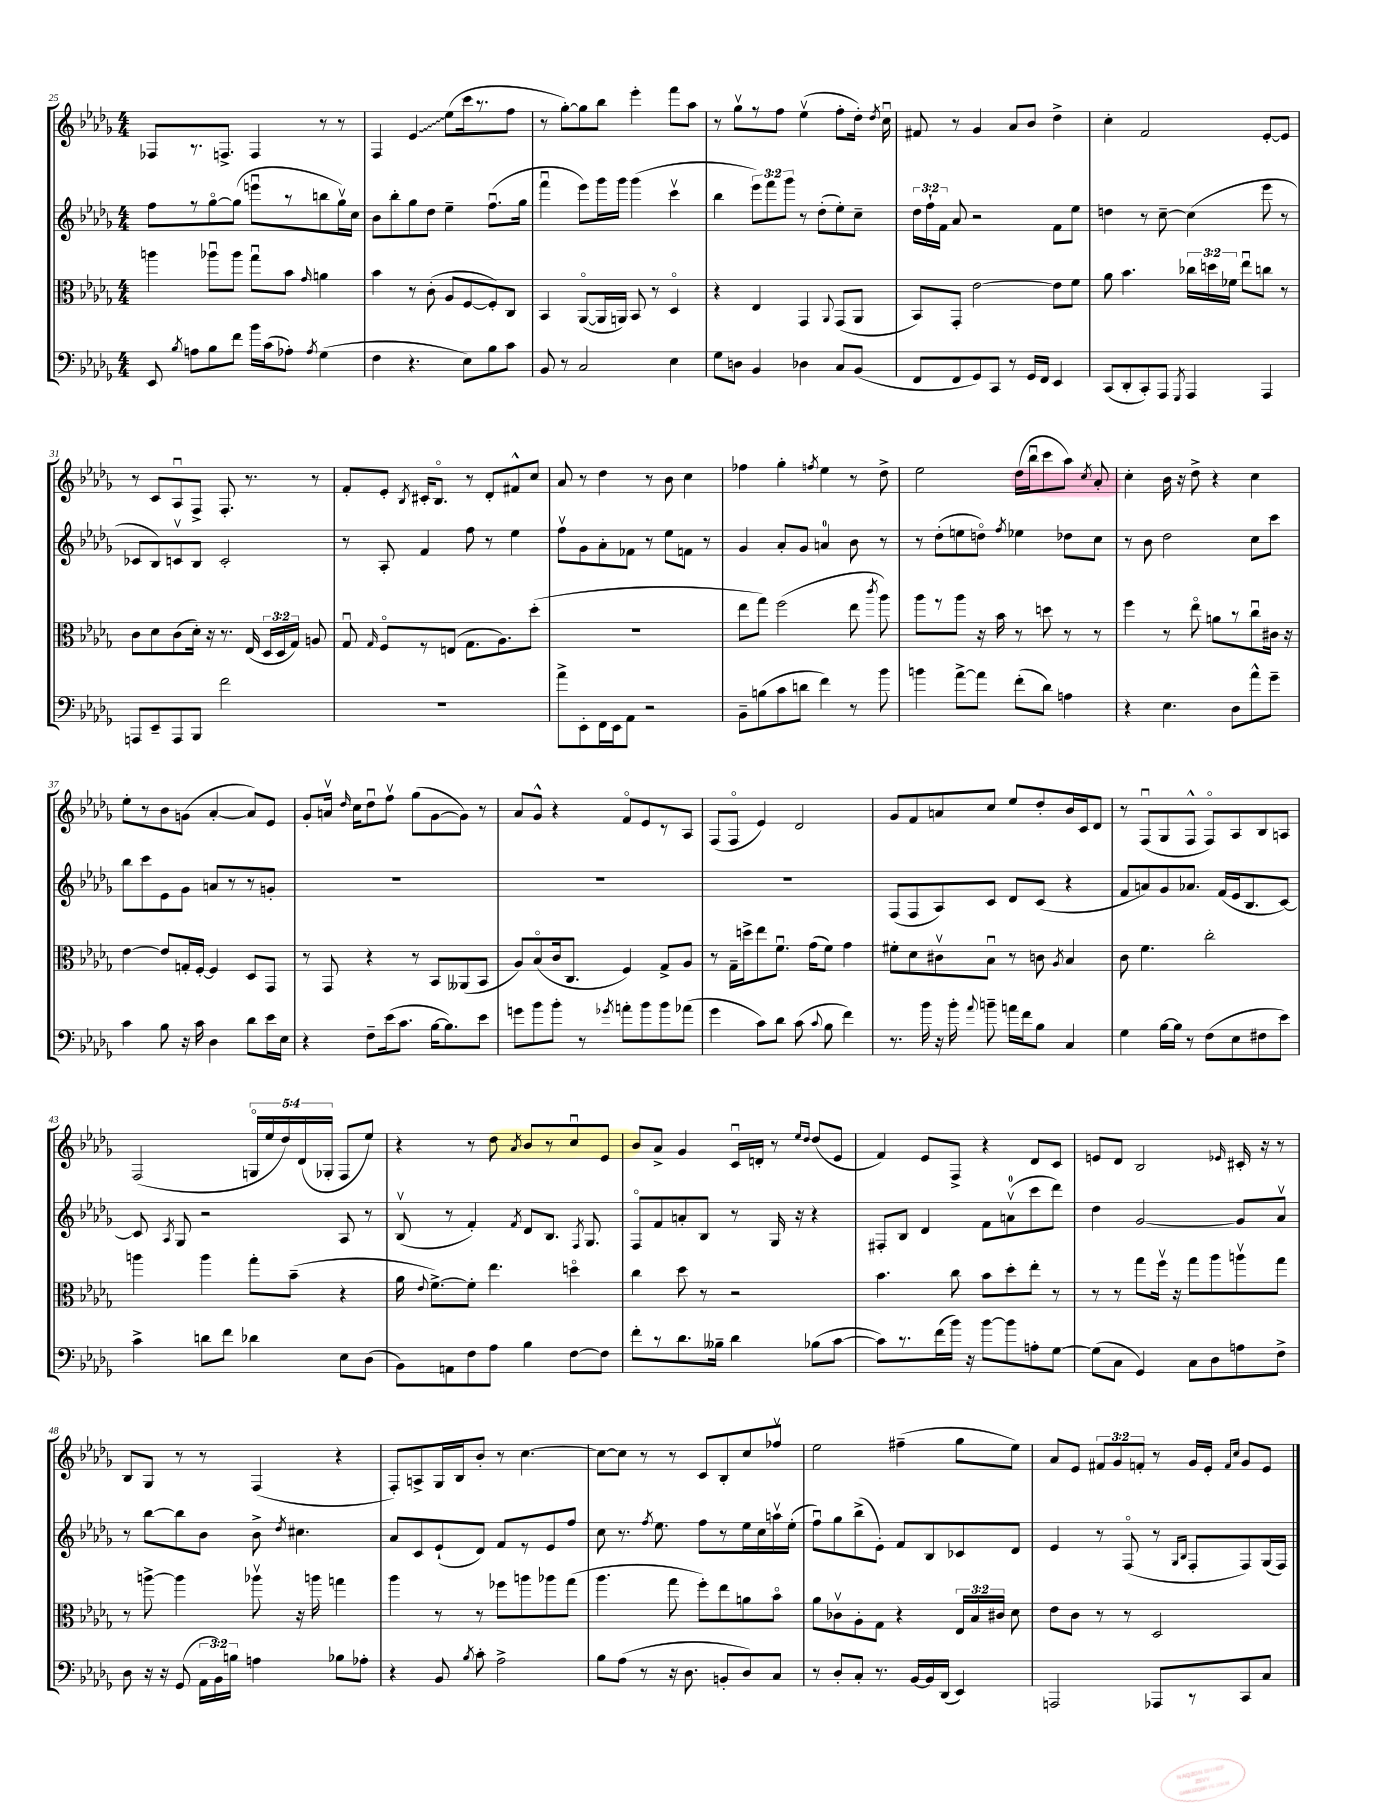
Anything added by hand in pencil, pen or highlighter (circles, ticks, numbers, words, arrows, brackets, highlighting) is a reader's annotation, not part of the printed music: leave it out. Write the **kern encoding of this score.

**kern	**kern	**kern	**kern
*staff4	*staff3	*staff2	*staff1
*clefF4	*clefC3	*clefG2	*clefG2
*k[b-e-a-d-g-]	*k[b-e-a-d-g-]	*k[b-e-a-d-g-]	*k[b-e-a-d-g-]
*M4/4	*M4/4	*M4/4	*M4/4
8EE-/	4aa\	8ff\L	8F-/L
8qB-/	.	.	.
8A\L	.	8r	8.r
8B-\	8aa-u\L	[8gg-o\	.
.	.	.	8.F^/J
8f\J	8aa-\J	(8gg-\]J	.
16b-\LL	8gg-u\L	8eeeu\L	4F/
(16c\J	.	.	.
8A-'\J)	8b-\J	8r	.
8qA-/	16qqg-/	.	.
(4G-\	4a\	8bb\	8r
.	.	16gg-v\L)	8r
.	.	16cc\JJ	.
=	=	=	=
4F\	4b-\	8b-\L	4F/
.	.	8bb-'\	.
4.r	8r	8gg-\	4e-/
.	(8c'\	8dd-\J	.
.	8A-/L	4ee-~\	(8ee-\L
8E-\L)	[8F/	.	16ccc\k
.	.	.	8.r
8B-\	8F'/])	(8.ffu\L	.
8c\J	8C/J	.	8ff\J
.	.	16gg-\Jk	.
=	=	=	=
8BB-/	4BB-/	4fffu\	8r
8r	.	.	[8gg-'\L)
2C/	([8AA-o/L	8eee-\L)	8gg-\]
.	16AA-/]L	16ggg-\L	8bb-\J
.	16AA/JJ)	16ggg-\JJ	.
.	8BB-/	(4ggg-\	4eee-'\
.	8r	.	.
4E-\	4D-o/	4cccv\	8fff\L
.	.	.	8aa-\J
=	=	=	=
8G-\L	4r	4bb-\	8r
8D\J	.	.	8gg-v\L
4BB-/	4E-/	12eee-\L)	8r
.	.	12fff\	.
.	.	.	8ff\J
.	.	12ggg-\J	.
4D-\	4GG-/	8r	(4ee-v\
.	.	(8dd-'\L	.
.	8qqAA-/	.	.
8C/L	(8GG-/L	8ee-'\)	8ff'\L
(8BB-/J	8AA-/J	8cc~\J	16dd-'\Jk)
.	.	.	8qdd-/
.	.	.	16ccu\
=	=	=	=
8FF/L	8BB-/L)	24dd-\LL	8f#/
.	.	24ff`\	.
.	.	24f\JJ	.
8FF/	8GG-'/J	8a-/	8r
8GG-/)	[2e-\	2r	4g-/
8CC/J	.	.	.
8r	.	.	8a-/L
16GG-/LL	.	.	8b-/J
16FF/JJ	.	.	.
4EE-/	8e-\]L	8f\L	4dd-^\
.	8f\J	8ee-\J	.
=	=	=	=
(8CC/L	8a-\	4dd\	4cc'\
8DD-'/	4.b-\	.	.
8CC'/)	.	8r	2f/
8AAA-/J	.	[8cc~\	.
8qGGG-/	.	.	.
4AAA-/	24cc-\LL	(4cc\]	.
.	24dd\	.	.
.	24f-\JJ	.	.
.	8ee-u\L	.	.
4AAA-/	8cc\J	8eee-\	[8e-'/L
.	8r	8r	8e-/]J
=	=	=	=
8AAA/L	8c\L	8c-/L	8r
8EE-~/	8d-\	8B-/)	8c/L
8AAA/	(8c\	8cv/	8A-u/
8BBB-/J	16d-'\Jk)	8B-/J	8F^/J
.	16r	.	.
2f\	8.r	2c'/	8.F'/
.	(16E-/	.	8.r
.	24D-/LL	.	.
.	24D-/	.	.
.	24G-/JJ)	.	.
.	8A/	.	8r
=	=	=	=
1r	8G-u/	8r	8f'/L
.	16qqG-/	.	.
.	8Fo/L	8A-'/	8e-'/J
.	.	.	8qB-/
.	8r	4f/	16c#'/LK
.	.	.	8.B-o/J
.	(8E/J	.	.
.	8.G-\L	8ff\	8r
.	.	8r	8d-'/L
.	8.A-\)	.	.
.	.	4ee-\	8f#^^/
.	(8dd-'\J	.	8cc/J
=	=	=	=
8a-^\L	1r	8ffv\L	8a-/
8EE-'\	.	8g-\	8r
16FF\L	.	8a-'\	4dd-\
16EE-\J	.	.	.
8AA-\J	.	8f-\J	.
2r	.	8r	8r
.	.	8ee-\L	8b-\
.	.	8f\J	4cc\
.	.	8r	.
=	=	=	=
8BB-~\L	8ee-\L	4g-/	4ff-\
(8B\	8gg-\J)	.	.
8c\	(2ff\	8a-'/L	4gg-'\
8d\J	.	8g-/J	.
.	.	.	8qff/
4f\)	.	4a/	4ee-\
8r	8ee-\	8b-\	8r
.	8qccc/	.	.
8b-\	8aa-\)	8r	8dd-^\
=	=	=	=
4b\	8aa-\L	8r	2ee-\
.	8r	(8dd-'\L	.
[8a-^\L	8aa-\J	8ee\	.
8a-\]J	16r	8ddo\J)	.
.	16b-\	.	.
.	.	8qff/	.
(8f'\L	8r	4ee-\	(16dd-\LL
.	.	.	16bb-u\J
8d-\J)	8dd\	.	8ccc\
4A\	8r	8dd-\L	8aa-\J)
.	.	.	8qcc/
.	8r	8cc\J	8a-'/
=	=	=	=
4r	4ff\	8r	4cc'\
.	.	8b-\	.
4.E-\	8r	2dd-\	16b-\
.	.	.	16r
.	8ee-o\	.	8dd-^\
.	8a\L	.	4r
8D-\L	8r	.	.
8a-^^\	8ccu\	8cc\L	4cc\
8g-~\J	16c#\Jk	8ccc\J	.
.	16r	.	.
=	=	=	=
4c\	[4e-\	8bb-\L	8ee-'\L
.	.	8ccc\	8r
8B-\	8e-/]L	8e-\	8b-\
16r	16G'/L	8g-\J	(8g\J
16c\	[16F'/JJ	.	.
4D-\	4F/]	8a/L	[4a-'/
.	.	8r	.
8d-\L	8D-/L	8r	8a-/]L)
16e-\L	8GG-/J	8g'/J	8e-/J
16E-\JJ	.	.	.
=	=	=	=
4r	8r	1r	8g-'/L
.	8GG-/	.	16av/Jk
.	.	.	16qqdd-/
.	.	.	16cc\LK
8F~\L	4r	.	8dd-u\
(16e-\k	.	.	8ffv\J
8.c\J	.	.	.
.	8r	.	(8gg-\L
[16B-\LK	8BB-/L	.	[8g-\
8.B-\])	.	.	.
.	(8AA--/	.	8g-\]J)
8e-\J	8BB-/J	.	8r
=	=	=	=
8g\L	8A-/L)	1r	8a-/L
8b-\	(8B-o/	.	8g-^^/J
8b-'\J	16c/k	.	4r
.	8.C/J	.	.
8r	.	.	.
8qg-/	.	.	.
8a'\L	4F/)	.	8fo/L
8b-\	.	.	8e-/
8b-\	8G-^/L	.	8r
(8a-\J	8A-/J	.	8A-/J
=	=	=	=
4g-\	8r	1r	(8F/L
.	16G-~\LL	.	8Fo/J
.	16dd^\J	.	.
8c\L)	8ee-\	.	4e-/)
8d-\J	8.fu\J	.	.
(8c\	.	.	2d-/
.	(16g-\LK	.	.
8qqc/	.	.	.
8B-\	8f\J)	.	.
4f\)	4g-\	.	.
=	=	=	=
8.r	8f#'\L	(8F/L	8g-/L
.	8d-\	8F/	8f/
16b-\	.	.	.
16r	8c#v\	8A-/)	8a/
16b-'\	.	.	.
8qqa-/	.	.	.
8b~\	8B-u\J	8c/J	8cc/J
16a\LL	8r	8d-/L	8ee-/L
16f\J	.	.	.
8B-\J	8c\	(8c/J	8dd-'/
.	8qA-/	.	.
4C/	4B-/	4r	16b-/L
.	.	.	16c/J
.	.	.	8d-/J
=	=	=	=
4G-\	8c\	8f/L	8r
.	4.f\	8a/)	(8Fu/L
[16B-\LL	.	8g-/	8G-/
16B-\]JJ	.	.	.
8r	.	8.a-/J	8F^^/J
(8F\L	2cc'\	.	8Fo/L)
.	.	(16f/LL	.
8E-\	.	16e-/J	8A-/
.	.	8.B-/	.
8F#\	.	.	8B-/
8e-\J)	.	[8c/J)	8A/J
=	=	=	=
4c^\	4aa\	8c/]	(2F/
.	.	8qA-/	.
.	.	8G-/	.
8d\L	4aa\	2r	.
8f\J	.	.	.
4d-\	8gg-'\L	.	20Go/LL
.	.	.	20ee-/
.	.	.	20dd-/)
.	(8b-~\J	.	.
.	.	.	(20d-/
.	.	.	20G-'/JJ
8E-\L	4r	8A-/	8F/L
(8D-\J	.	8r	8ee-/J)
=	=	=	=
8BB-\L)	16a-\	(8B-v/	4r
.	8qqe-/	.	.
.	[8.f^\L)	.	.
8AA\	.	8r	.
8F\	8f'\]J	4f'/)	8r
8A-\J	4.ee-\	.	8dd-\
.	.	8qf/	8qa-/
4B-\	.	8d-/L	8b-/L
.	.	8.B-/J	8r
[8F\L	4ddo\	.	8ccu/
.	.	8qF/	.
.	.	8.G-/	.
8F\]J	.	.	8e-/J
=	=	=	=
8f'\L	4cc\	8Fo/L	8b-/L
8r	.	8f/	8a-^/J
8.d-\	8dd-\	8a'/	4g-/
.	8r	8B-/J	.
16B--~\Jk	.	.	.
4d-\	2r	8r	16cu/LL
.	.	.	16d'/JJ
.	.	16G-/	8r
.	.	16r	.
.	.	.	16qqee-/LL
.	.	.	16qqdd-/JJ
(8B-\L	.	4r	(8dd-/L
[8c\J	.	.	8e-/J
=	=	=	=
8c\]L)	4.b-\	8F#'/L	4f/)
8.r	.	8B-/J	.
.	.	4d-/	8e-/L
(16f\L	.	.	.
16b-\JJ)	8cc\	.	8F^/J
16r	.	.	.
[8b-\L	8b-\L	8f\L	4r
8b-\]	8dd-'\	(8av\	.
8A'\	8ee-'\J	8ccc\	8d-/L
[8G-\J	8r	8ddd-\J)	8c/J
=	=	=	=
(8G-\]L	8r	4dd-\	8e/L
8C\J	8r	.	8d-/J
4GG-/)	8gg-\L	[2g-/	2B-/
.	16ffv\Jk	.	.
.	16r	.	.
8C\L	8gg-\L	.	.
8D-\	8aa-\	.	.
.	.	.	16qqe-/
8A\	8aav\	8g-/]L	16c#'/
.	.	.	16r
8F^\J	8gg-\J	8a-v/J	8r
=	=	=	=
8D-\	8r	8r	8B-/L
16r	[8aa^\	[8bb-\L	8G-/J
16r	.	.	.
(8GG-/	4aa\]	8bb-\]	8r
24AA-\LL	.	8b-\J	8r
24BB-\)	.	.	.
24B\JJ	.	.	.
4A\	8aa-v\	8b-^\	(4F/
.	.	8qdd-/	.
.	16r	4.cc#\	.
.	16aa\	.	.
8B-\L	4gg\	.	4r
8A-'\J	.	.	.
=	=	=	=
4r	4aa-\	8a-/L	8F'/L)
.	.	8c/	8A^/
8BB-/	8r	(8e-`/	16G-/L
.	.	.	16B-/J
8qB-/	.	.	.
8c'\	8r	8d-/J)	8b-'/J
2A-^\	8ff-\L	8f/L	8r
.	8aa\	8r	[4.cc\
.	8aa-\	8e-/	.
.	(8gg-\J	8ff/J	.
=	=	=	=
8B-\L	4.aa-\	8cc\	8cc\_L
(8A-\J	.	8.r	8cc\]J
8r	.	.	8r
.	.	8qff/	.
.	.	8.ee-\	.
16r	8gg-\	.	8r
8.D-\	.	.	.
.	8ff'\L)	8ff\L	8c/L
8BB'/L	8ee-\	8r	8B-'/
8D-/)	8a\	16ee-\L	8cc/
.	.	16cc\	.
8C/J	8b-o\J	16aav\	8ff-v/J
.	.	(16ee-'\JJ	.
=	=	=	=
8r	8a-\L	8ffu\L)	2ee-\
8D-'/L	8c-v\	8gg-\	.
8C'/J	8A-'\	(8bb-^\	.
8.r	8G-\J	8e-'\J)	.
.	4r	8f/L	(4ff#~\
[16BB-/LL	.	.	.
16BB-/]	.	8B-/	.
(16DD-/JJ	.	.	.
4EE-/)	24E-/LL	8c-/	8gg-\L
.	24B-/	.	.
.	24c#/JJ	.	.
.	8d-\	8d-/J	8ee-\J)
=	=	=	=
2AAA/	8e-\L	4e-/	8a-/L
.	8c\J	.	8e-/J
.	8r	8r	12f#/L
.	.	.	12g-/
.	8r	(8Fo/	.
.	.	.	12f'/J
8AAA-/L	2D-/	8r	8r
.	.	16qqG-/LL	.
.	.	16qqB-/JJ	.
8r	.	8F'/L	16g-/LL
.	.	.	16e-'/JJ
.	.	.	16qqf/LL
.	.	.	16qqcc/JJ
8CC/	.	8F/)	8g-/L
8C/J	.	(16G-/L	8e-/J
.	.	16F/JJ)	.
==	==	==	==
*-	*-	*-	*-
